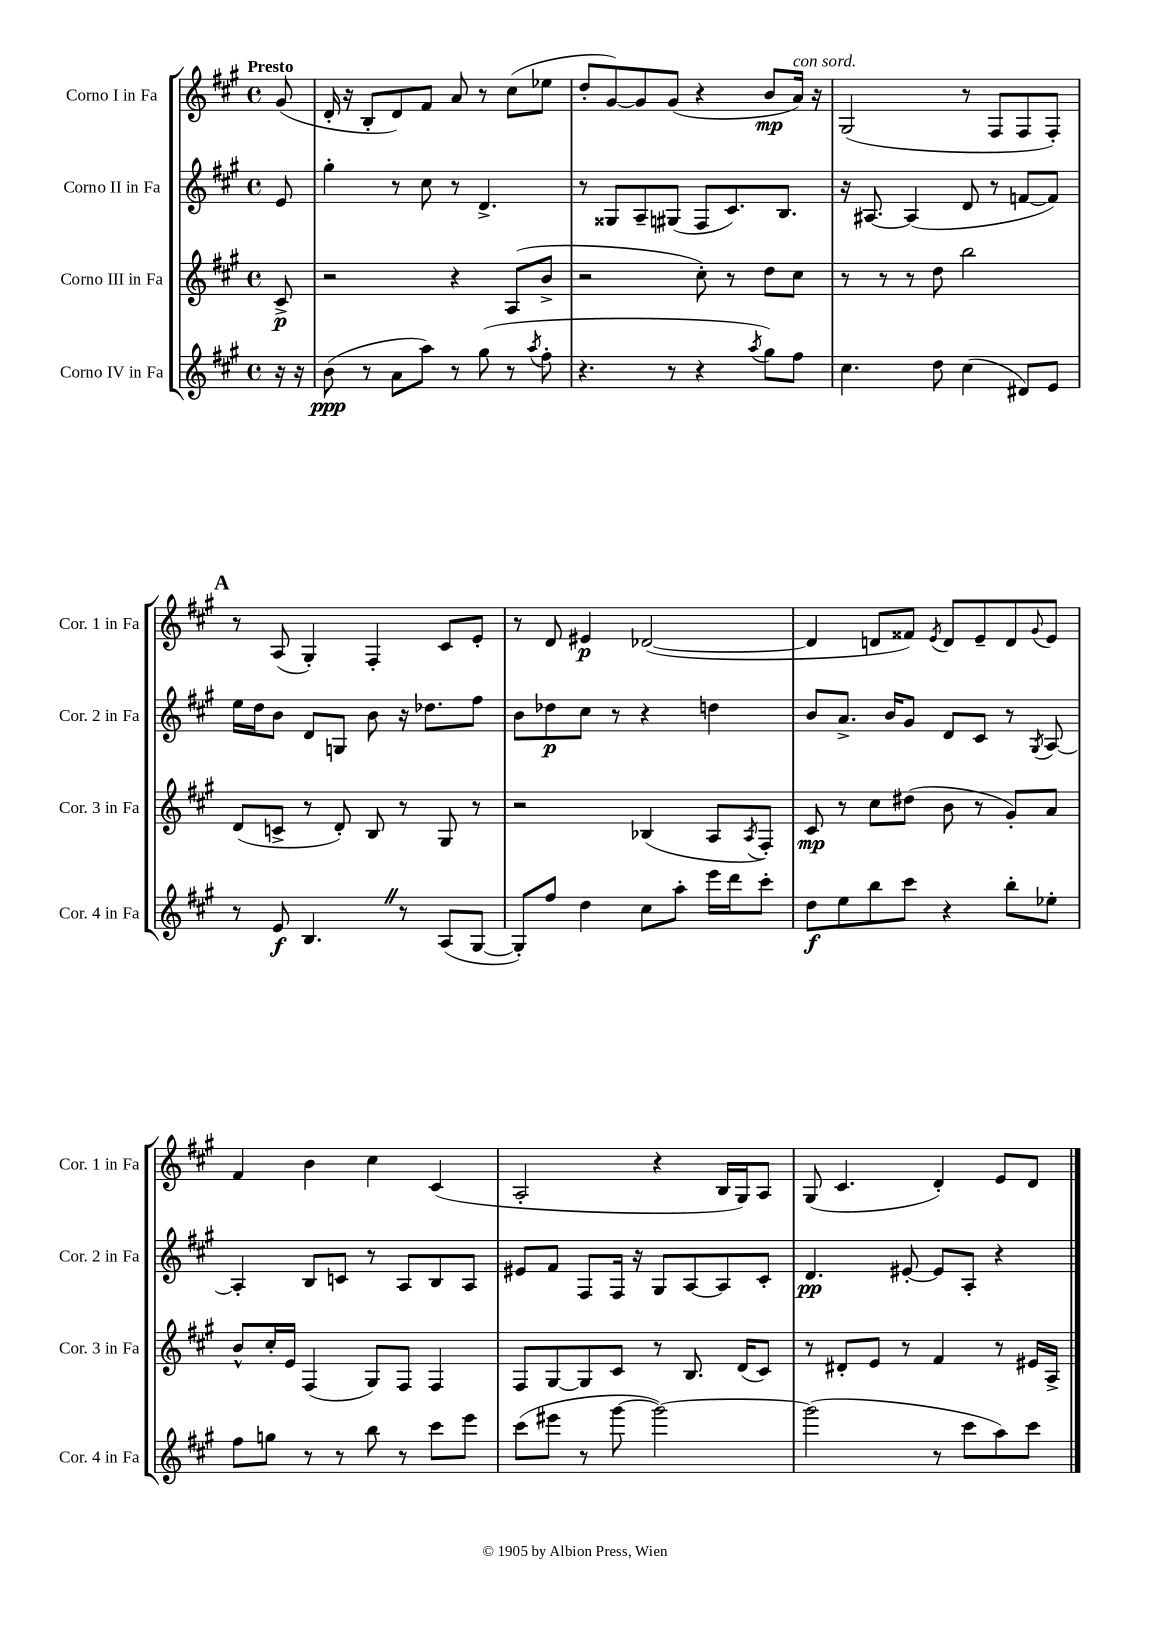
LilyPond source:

<<
\new StaffGroup <<
\new Staff = "s0" \with { instrumentName = "Corno I in Fa" shortInstrumentName = "Cor. 1 in Fa" } {
    \clef treble \key a \major \defaultTimeSignature \time 4/4 \partial 8 \tempo "Presto"
    gis'8( |
    d'16-. r16 b8-. d'8) fis'8 a'8 r8 cis''8( ees''8 |
    d''8-. gis'8~) gis'8 gis'8( r4 b'8\mp a'16^\markup { \italic "con sord." }) r16 |
    gis2( r8 fis8 fis8 fis8-.) |
    \mark \markup { \bold "A" } r8 a8( gis4-.) fis4-. cis'8 e'8-. |
    r8 d'8 eis'4\p des'2~( |
    des'4 d'8 fisis'8) \acciaccatura { e'8 } d'8 e'8-- d'8 \appoggiatura { gis'8 } e'8 |
    fis'4 b'4 cis''4 cis'4( |
    a2-. r4 b16 gis16) a8 |
    gis8( cis'4. d'4-.) e'8 d'8 \bar "|." |
}
\new Staff = "s1" \with { instrumentName = "Corno II in Fa" shortInstrumentName = "Cor. 2 in Fa" } {
    \clef treble \key a \major \defaultTimeSignature \time 4/4 \partial 8
    e'8 |
    gis''4-. r8 cis''8 r8 d'4.-> |
    r8 gisis8 a8-- gis8( fis8 cis'8.) b8. |
    r16 ais8.~ ais4( d'8 r8 f'8~ f'8) |
    \mark \markup { \bold "A" } e''16 d''16 b'8 d'8 g8 b'8 r16 des''8. fis''8 |
    b'8 des''8\p cis''8 r8 r4 d''4 |
    b'8 a'8.-> b'16 gis'8 d'8 cis'8 r8 \acciaccatura { gis8 } a8~ |
    a4-. b8 c'8 r8 a8 b8 a8 |
    eis'8 fis'8 fis8 fis16 r16 gis8 a8~ a8 cis'8-. |
    d'4.\pp eis'8~-. eis'8 a8-. r4 \bar "|." |
}
\new Staff = "s2" \with { instrumentName = "Corno III in Fa" shortInstrumentName = "Cor. 3 in Fa" } {
    \clef treble \key a \major \defaultTimeSignature \time 4/4 \partial 8
    cis'8->\p |
    r2 r4 a8( b'8-> |
    r2 cis''8-.) r8 d''8 cis''8 |
    r8 r8 r8 d''8 b''2 |
    \mark \markup { \bold "A" } d'8( c'8-> r8 d'8-.) b8 r8 gis8 r8 |
    r2 bes4( a8 \acciaccatura { a8 } fis8-.) |
    cis'8\mp r8 cis''8 dis''8( b'8 r8 gis'8-.) a'8 |
    b'8-^ cis''16-. e'16 fis4( gis8) fis8 fis4 |
    fis8 gis8~ gis8 cis'8 r8 b8. d'16( cis'8) |
    r8 dis'8-. e'8 r8 fis'4 r8 eis'16 a16-> \bar "|." |
}
\new Staff = "s3" \with { instrumentName = "Corno IV in Fa" shortInstrumentName = "Cor. 4 in Fa" } {
    \clef treble \key a \major \defaultTimeSignature \time 4/4 \partial 8
    r16 r16 |
    b'8\ppp( r8 a'8 a''8) r8 gis''8( r8 \acciaccatura { a''8 } fis''8-. |
    r4. r8 r4 \acciaccatura { a''8 } gis''8) fis''8 |
    cis''4. d''8 cis''4( dis'8) e'8 |
    \mark \markup { \bold "A" } r8 e'8\f b4. \once \override BreathingSign.text = \markup { \musicglyph "scripts.caesura.straight" } \breathe r8 a8( gis8~ |
    gis8-.) fis''8 d''4 cis''8 a''8-. e'''16 d'''16 cis'''8-. |
    d''8\f e''8 b''8 cis'''8 r4 b''8-. ees''8-. |
    fis''8 g''8 r8 r8 b''8 r8 cis'''8 e'''8 |
    cis'''8( eis'''8 r8 gis'''8~ gis'''2~) |
    gis'''2( r8 cis'''8 a''8) cis'''8 \bar "|." |
}
>>
>>
\layout { \context { \Score \remove "Bar_number_engraver" } }
